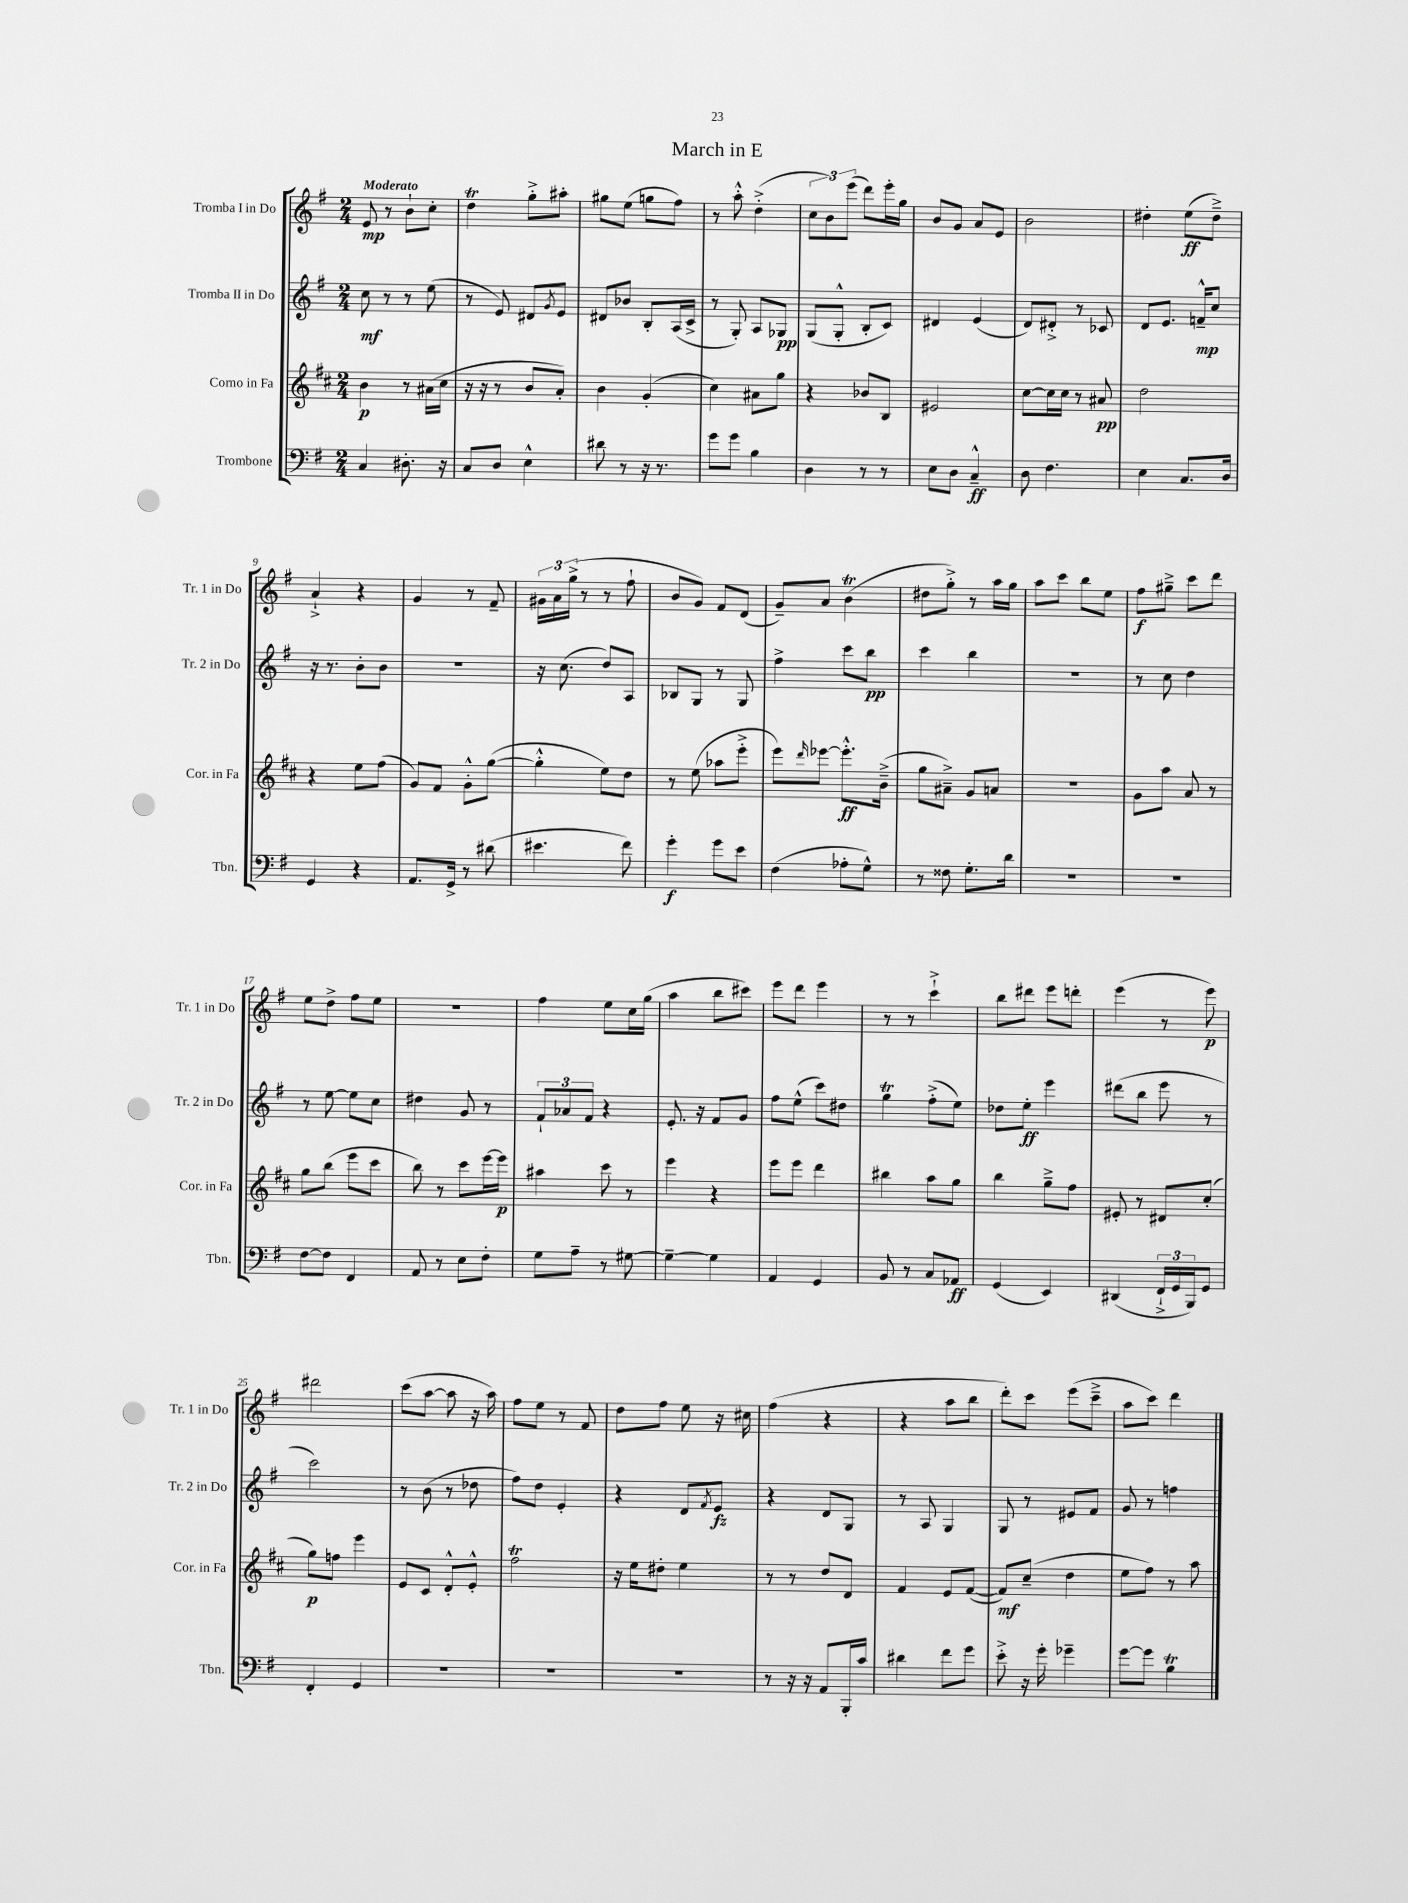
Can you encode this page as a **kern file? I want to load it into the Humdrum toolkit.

**kern	**dynam	**kern	**dynam	**kern	**dynam	**kern	**dynam
*part4	*part4	*part3	*part3	*part2	*part2	*part1	*part1
*staff4	*staff4	*staff3	*staff3	*staff2	*staff2	*staff1	*staff1
*I"Trombone	*	*I"Corno in Fa	*	*I"Tromba II in Do	*	*I"Tromba I in Do	*
*I'Tbn.	*	*I'Cor. in Fa	*	*I'Tr. 2 in Do	*	*I'Tr. 1 in Do	*
*clefF4	*	*clefG2	*	*clefG2	*	*clefG2	*
*k[f#]	*	*k[f#c#]	*	*k[f#]	*	*k[f#]	*
*M2/4	*	*M2/4	*	*M2/4	*	*M2/4	*
=1	=1	=1	=1	=1	=1	=1	=1
!	!	!	!	!	!	!LO:TX:a:B:t=Moderato	!
4C/	.	4b\	p	8cc\	mf	8e/	mp
.	.	.	.	8r	.	8r	.
8.D#X'\	.	8r	.	8r	.	8b`\L	.
.	.	(16a#X\LL	.	(8ee\	.	8cc'\J	.
16r	.	16cc#\JJ	.	.	.	.	.
=2	=2	=2	=2	=2	=2	=2	=2
8C/L	.	16r	.	8r	.	4ddT\	.
.	.	16r	.	.	.	.	.
8D/J	.	8r	.	8e/)	.	.	.
4E^^\	.	8b/L	.	8d#X/L	.	8gg'^\L	.
.	.	.	.	8qg/	.	.	.
.	.	8a'/J)	.	8e/J	.	8aa#X'\J	.
=3	=3	=3	=3	=3	=3	=3	=3
8d#X\	.	4b\	.	8d#X/L	.	8gg#X\L	.
8r	.	.	.	8b-X/J	.	(8ee\J	.
16r	.	(4g'/	.	8B'/L	.	8ggn\L	.
8.r	.	.	.	.	.	.	.
.	.	.	.	(16A/L	.	8ff#\J)	.
.	.	.	.	16c^/JJ	.	.	.
=4	=4	=4	=4	=4	=4	=4	=4
8g\L	.	4cc#\)	.	8r	.	8r	.
8g\J	.	.	.	8G'/)	.	8aa'^^\	.
4B\	.	8a#X\L	.	8A/L	.	(4dd'^\	.
.	.	8gg\J	.	8G-X/J	pp	.	.
=5	=5	=5	=5	=5	=5	=5	=5
4D\	.	4r	.	(8G/L	.	12cc\L	.
.	.	.	.	.	.	12b\)	.
.	.	.	.	8G'^^/J	.	.	.
.	.	.	.	.	.	(12eee\J	.
8r	.	8b-X/L	.	8B'/L	.	8ddd\L)	.
8r	.	8B/J	.	8c/J)	.	16eee'\L	.
.	.	.	.	.	.	16gg\JJ	.
=6	=6	=6	=6	=6	=6	=6	=6
8E\L	.	2e#X/	.	4d#X/	.	8b/L	.
8D\J	.	.	.	.	.	8g/J	.
4C~^^/	ff	.	.	(4e/	.	8a/L	.
.	.	.	.	.	.	8e/J	.
=7	=7	=7	=7	=7	=7	=7	=7
8D\	.	[8cc#\L	.	8d/L)	.	2b\	.
4.F#\	.	16cc#\L]	.	8d#X'^/J	.	.	.
.	.	16cc#\JJ	.	.	.	.	.
.	.	8r	.	8r	.	.	.
.	.	8a#X/	pp	8c-X/	.	.	.
=8	=8	=8	=8	=8	=8	=8	=8
4E\	.	2dd\	.	8d/L	.	4dd#X'\	.
.	.	.	.	8.e/J	.	.	.
8.C/L	.	.	.	.	.	(8ee\L	ff
.	.	.	.	16fn~^^/KL	mp	.	.
.	.	.	.	8cc/J	.	8dd#~^\J)	.
16D/Jk	.	.	.	.	.	.	.
!!LO:LB:g=z
=9	=9	=9	=9	=9	=9	=9	=9
4GG/	.	4r	.	16r	.	4a`^/	.
.	.	.	.	8.r	.	.	.
4r	.	8ee\L	.	8b'\L	.	4r	.
.	.	(8ff#\J	.	8b\J	.	.	.
=10	=10	=10	=10	=10	=10	=10	=10
8.AA/L	.	8g/L)	.	2r	.	4g/	.
.	.	8f#/J	.	.	.	.	.
16GG^/Jk	.	.	.	.	.	.	.
8r	.	8g'^^\L	.	.	.	8r	.
(8d#X\	.	([8gg\J	.	.	.	8f#~/	.
=11	=11	=11	=11	=11	=11	=11	=11
4.e#X\	.	4gg'^^\]	.	16r	.	24g#X\LL	.
.	.	.	.	.	.	24a\	.
.	.	.	.	(8.cc\	.	.	.
.	.	.	.	.	.	(24gg^\JJ	.
.	.	.	.	.	.	8r	.
.	.	8ee\L)	.	8dd/L)	.	8r	.
8f#\)	.	8dd\J	.	8A/J	.	8ff#`\	.
=12	=12	=12	=12	=12	=12	=12	=12
4g'\	f	8r	.	8B-X/L	.	8b/L	.
.	.	(8ee\	.	8G/J	.	8g/J)	.
8g\L	.	8aa-X\L	.	8r	.	8f#/L	.
8e\J	.	8eee'^\J	.	8G/	.	(8d/J	.
=13	=13	=13	=13	=13	=13	=13	=13
(4F#\	.	8eee\L)	.	4ff#^\	.	8g~/L)	.
.	.	16qqddd/	.	.	.	.	.
.	.	[8eee-X\J	.	.	.	8a/J	.
8A-X'\L	.	8.eee-'^^\L]	ff	8ccc\L	.	(4bt\	.
8G^^\J)	.	.	.	8bb\J	pp	.	.
.	.	(16b~^\Jk	.	.	.	.	.
=14	=14	=14	=14	=14	=14	=14	=14
8r	.	8gg\L	.	4ccc\	.	8dd#X\L	.
8F##X\	.	8a#X~^\J)	.	.	.	8gg'^\J)	.
8.G'\L	.	8g/L	.	4bb\	.	8r	.
.	.	8an/J	.	.	.	16aa\LL	.
16d\Jk	.	.	.	.	.	16gg\JJ	.
=15	=15	=15	=15	=15	=15	=15	=15
2r	.	2r	.	2r	.	8aa\L	.
.	.	.	.	.	.	8ccc\J	.
.	.	.	.	.	.	8bb\L	.
.	.	.	.	.	.	8ee\J	.
=16	=16	=16	=16	=16	=16	=16	=16
2r	.	8g\L	.	8r	.	8ff#\L	f
.	.	8aa\J	.	8cc\	.	8gg#X~^\J	.
.	.	8a/	.	4dd\	.	8ccc\L	.
.	.	8r	.	.	.	8ddd\J	.
!!LO:LB:g=z
=17	=17	=17	=17	=17	=17	=17	=17
[8F#\L	.	8gg\L	.	8r	.	8ee\L	.
8F#\J]	.	(8bb\J	.	[8ee\	.	8dd^\J	.
4FF#/	.	8eee\L	.	8ee\L]	.	8ff#\L	.
.	.	8ccc#\J	.	8cc\J	.	8ee\J	.
=18	=18	=18	=18	=18	=18	=18	=18
8AA/	.	8bb\)	.	4dd#X\	.	2r	.
8r	.	8r	.	.	.	.	.
8E\L	.	8ccc#\L	.	8g/	.	.	.
8F#'\J	.	[16eee\L	.	8r	.	.	.
.	.	16eee\JJ]	p	.	.	.	.
=19	=19	=19	=19	=19	=19	=19	=19
8G\L	.	4aa#X\	.	12f#`/L	.	4ff#\	.
.	.	.	.	12a-X/	.	.	.
8A~\J	.	.	.	.	.	.	.
.	.	.	.	12f#/J	.	.	.
8r	.	8ccc#\	.	4r	.	8ee\L	.
[8G#X\	.	8r	.	.	.	16cc\L	.
.	.	.	.	.	.	(16gg\JJ	.
=20	=20	=20	=20	=20	=20	=20	=20
4G#~\_	.	4eee\	.	8.e'/	.	4aa\	.
.	.	.	.	16r	.	.	.
4G#\]	.	4r	.	8f#/L	.	8bb\L	.
.	.	.	.	8g/J	.	8ccc#X\J)	.
=21	=21	=21	=21	=21	=21	=21	=21
4AA/	.	8eee\L	.	8ff#\L	.	8eee\L	.
.	.	8eee\J	.	(8ee^^\J	.	8ddd\J	.
4GG/	.	4ddd\	.	8ccc\L)	.	4eee\	.
.	.	.	.	8dd#X\J	.	.	.
=22	=22	=22	=22	=22	=22	=22	=22
8BB/	.	4bb#X\	.	4ggT\	.	8r	.
8r	.	.	.	.	.	8r	.
8C/L	.	8aa\L	.	(8ff#'^\L	.	4ccc`^\	.
8AA-X/J	ff	8gg\J	.	8ee\J)	.	.	.
=23	=23	=23	=23	=23	=23	=23	=23
(4GG/	.	4bb\	.	8dd-X\L	.	8bb\L	.
.	.	.	.	8ee'\J	ff	8ddd#X\J	.
4EE/)	.	8gg~^\L	.	4eee\	.	8eee\L	.
.	.	8ff#\J	.	.	.	8dddn'\J	.
=24	=24	=24	=24	=24	=24	=24	=24
(4DD#X/	.	8e#X'/	.	(8ddd#X\L	.	(4eee\	.
.	.	8r	.	8bb\J	.	.	.
24FF#`^/LL	.	8d#X/L	.	8eee\	.	8r	.
24GG/	.	.	.	.	.	.	.
24BBB/J)	.	.	.	.	.	.	.
8GG/J	.	(8cc#'/J	.	8r	.	8eee\)	p
!!LO:LB:g=z
=25	=25	=25	=25	=25	=25	=25	=25
4FF#'/	.	8gg\L)	p	2ccc\)	.	2ddd#X\	.
.	.	8ffn\J	.	.	.	.	.
4GG/	.	4eee\	.	.	.	.	.
=26	=26	=26	=26	=26	=26	=26	=26
2r	.	8e/L	.	8r	.	(8ccc\L	.
.	.	8c#/J	.	(8b\	.	[8aa\J	.
.	.	8d'^^/L	.	8r	.	8aa\]	.
.	.	8e'^^/J	.	8dd-X\	.	16r	.
.	.	.	.	.	.	16aa\)	.
=27	=27	=27	=27	=27	=27	=27	=27
2r	.	2ff#t\	.	8ff#\L)	.	8ff#\L	.
.	.	.	.	8dd\J	.	8ee\J	.
.	.	.	.	4e'/	.	8r	.
.	.	.	.	.	.	8f#/	.
=28	=28	=28	=28	=28	=28	=28	=28
2r	.	16r	.	4r	.	8dd\L	.
.	.	16ee\KL	.	.	.	.	.
.	.	8dd#X'\J	.	.	.	8ff#\J	.
.	.	4ee\	.	8d/L	.	8ee\	.
.	.	.	.	8qf#/	.	.	.
.	.	.	.	8e/J	fz	16r	.
.	.	.	.	.	.	16cc#X\	.
=29	=29	=29	=29	=29	=29	=29	=29
8r	.	8r	.	4r	.	(4ff#\	.
16r	.	8r	.	.	.	.	.
16r	.	.	.	.	.	.	.
8AA/L	.	8dd/L	.	8d/L	.	4r	.
16BBB'/L	.	8d/J	.	8G/J	.	.	.
16c/JJ	.	.	.	.	.	.	.
=30	=30	=30	=30	=30	=30	=30	=30
4d#X\	.	4f#/	.	8r	.	4r	.
.	.	.	.	8A/	.	.	.
8f#\L	.	8e/L	.	4G/	.	8aa\L	.
8g\J	.	([8f#/J	.	.	.	8bb\J	.
=31	=31	=31	=31	=31	=31	=31	=31
8e'^\	.	8f#/L])	mf	8G/	.	8ddd'\L)	.
16r	.	(8cc#~/J	.	8r	.	8ccc\J	.
16g'\	.	.	.	.	.	.	.
4g-X~\	.	4dd\	.	8e#X/L	.	(8eee\L	.
.	.	.	.	8f#/J	.	8ccc~^\J	.
=32	=32	=32	=32	=32	=32	=32	=32
[8g\L	.	8ee\L	.	8g/	.	8aa\L	.
8g\J]	.	8ff#\J)	.	8r	.	8ccc\J)	.
4Bt\	.	8r	.	4ffn\	.	4ddd\	.
.	.	8aa\	.	.	.	.	.
==	==	==	==	==	==	==	==
*-	*-	*-	*-	*-	*-	*-	*-
